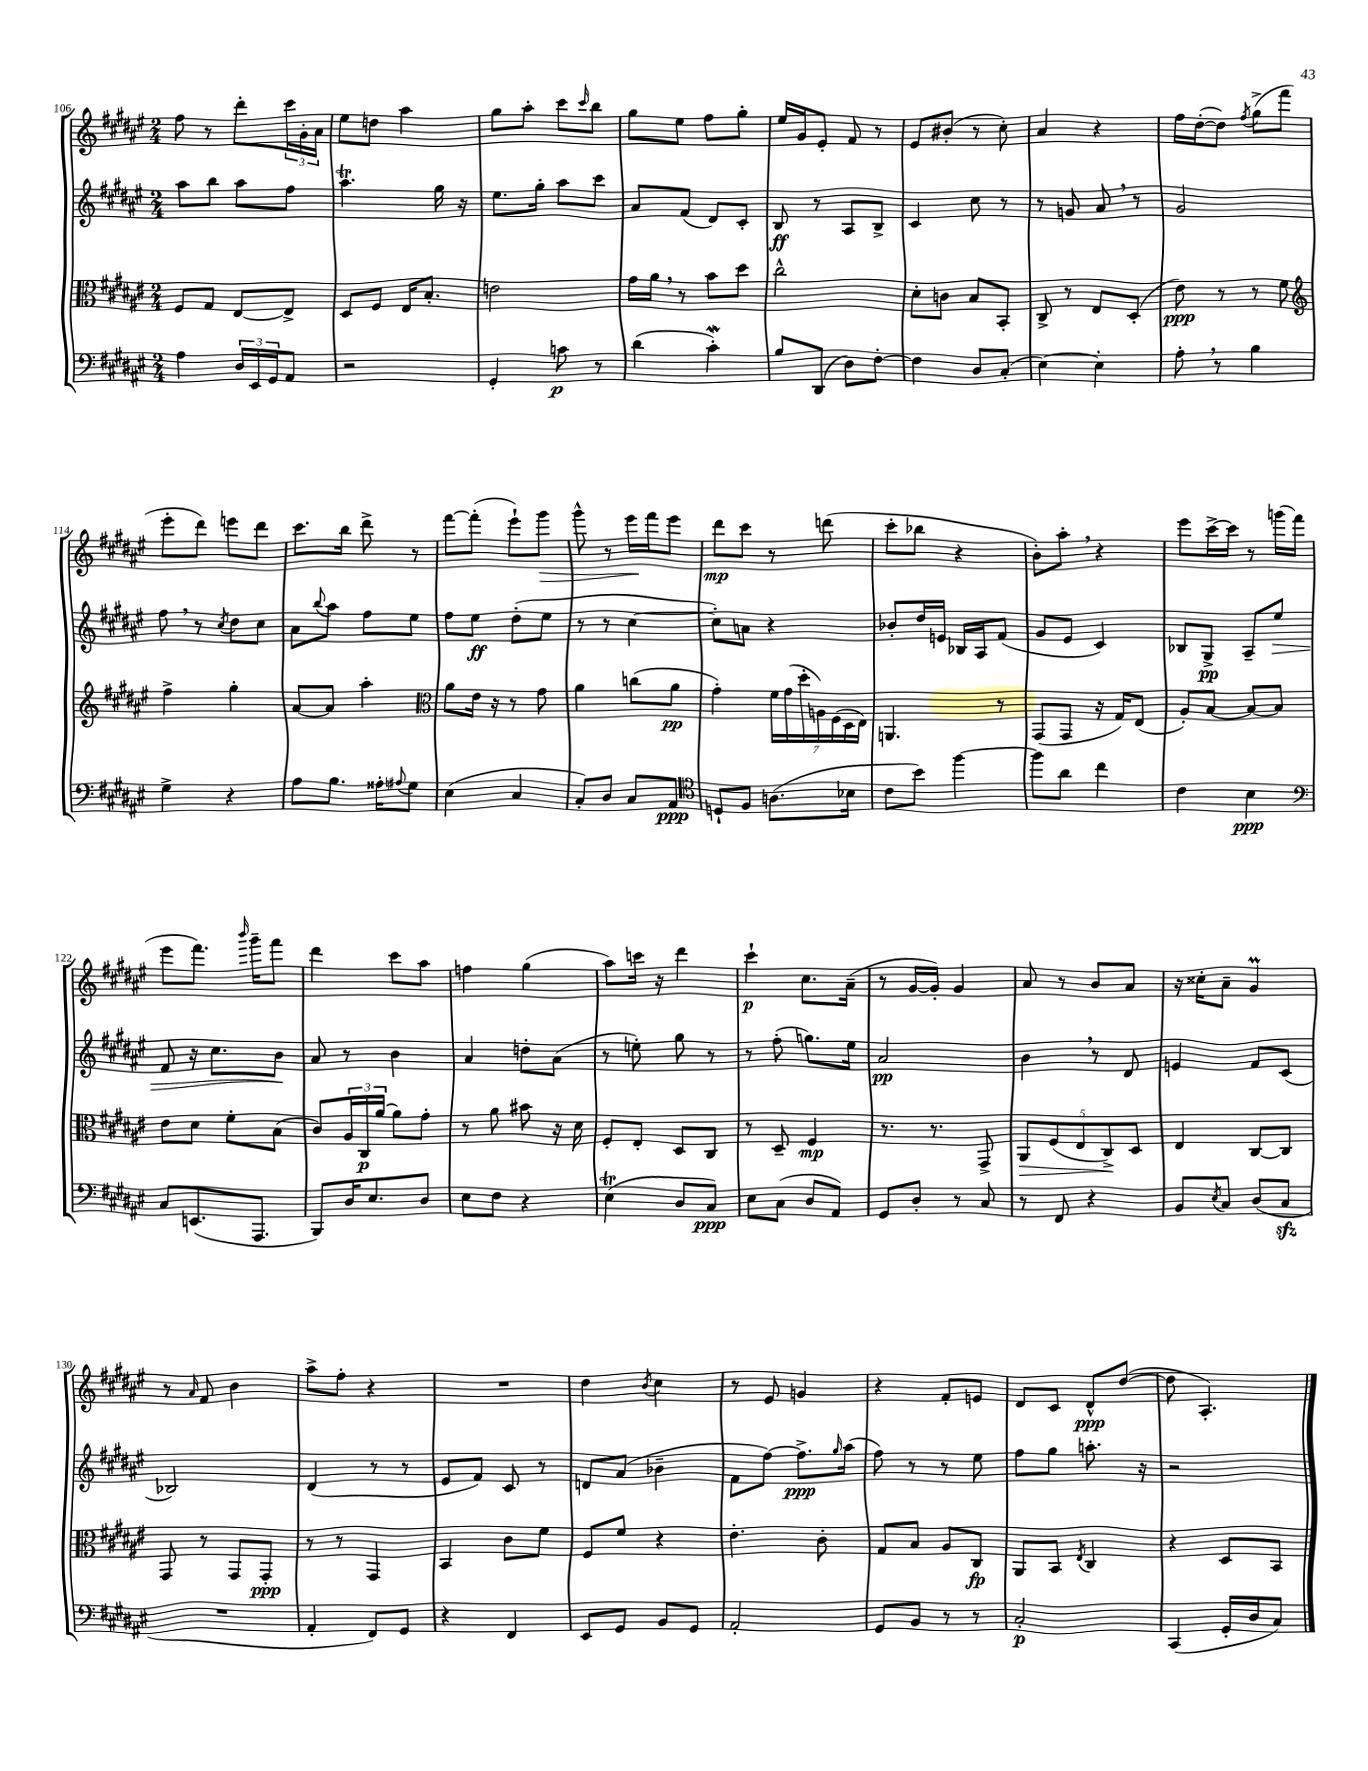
<<
\new StaffGroup <<
\new Staff = "s0" {
    \clef treble \key fis \major \numericTimeSignature \time 2/4
    fis''8 r8 dis'''8-. \tuplet 3/2 { cis'''16 gis'16-. ais'16 } |
    eis''8 d''8 ais''4 |
    gis''8 ais''8-. cis'''8 \grace { cis'''16 } b''8 |
    gis''8 eis''8 fis''8 gis''8-. |
    eis''16 gis'16 eis'8-. fis'8 r8 |
    eis'8 bis'8-.( r8 cis''8-.) |
    ais'4 r4 |
    fis''16 dis''16~-.( dis''8) \acciaccatura { fis''8 } gis''8->( fis'''8 |
    eis'''8-. dis'''8) e'''8 dis'''8 |
    cis'''8. b''16 dis'''8-> r8 |
    fis'''8~ fis'''8-.( eis'''8-!) gis'''8\> |
    gis'''8-^ r8 eis'''16\! fis'''16 eis'''8 |
    dis'''8\mp cis'''8 r8 d'''8( |
    cis'''8-. bes''8 r4 |
    b'8-.) ais''8-. \breathe r4 |
    eis'''8 cis'''16~-> cis'''16 r8 g'''16( fis'''16 |
    eis'''8 fis'''8.) \grace { b'''16 } gis'''16-- fis'''8 |
    dis'''4 cis'''8 ais''8 |
    f''4 gis''4( |
    ais''8) c'''16 r16 dis'''4 |
    cis'''4-!\p cis''8. ais'16--( |
    r8 gis'16~ gis'16-.) gis'4 |
    ais'8 r8 b'8 ais'8 |
    r16 cisis''16-. ais'8-- gis'4\prall |
    r8 \grace { ais'16 } fis'8 b'4 |
    ais''8-> fis''8-. r4 |
    R2 |
    dis''4 \acciaccatura { b'8 } cis''4 |
    r8 eis'8 g'4 |
    r4 fis'8-. e'8 |
    dis'8 cis'8 dis'8-^\ppp dis''8~( |
    dis''8 ais4.-.) \bar "|." |
}
\new Staff = "s1" {
    \clef treble \key fis \major \numericTimeSignature \time 2/4
    ais''8 b''8 ais''8 fis''8 |
    ais''4.\trill gis''16 r16 |
    eis''8. gis''16-. ais''8 cis'''8 |
    ais'8 fis'8( dis'8) cis'8-. |
    b8\ff r8 ais8 b8-> |
    cis'4 cis''8 r8 |
    r8 g'8 ais'8 \breathe r8 |
    gis'2 |
    fis''8 \breathe r8 \acciaccatura { cis''8 } dis''8 cis''8 |
    ais'8 \appoggiatura { b''8 } ais''8 fis''8 eis''8 |
    fis''8 eis''8\ff dis''8-.( eis''8 |
    r8 r8 cis''4~ |
    cis''8-.) a'8 r4 |
    bes'8-. dis''16 e'16 bes16 ais16 fis'8( |
    gis'8 eis'8 cis'4) |
    bes8 gis8->\pp ais8-- eis''8\> |
    fis'8 r16 cis''8. b'8\! |
    ais'8 r8 b'4 |
    ais'4 d''8-. ais'8( |
    r8 e''8-.) gis''8 r8 |
    r8 fis''8-.( g''8.) eis''16 |
    ais'2\pp |
    b'4 \breathe r8 dis'8 |
    e'4 fis'8 cis'8( |
    bes2) |
    dis'4( r8 r8 |
    eis'8 fis'8) cis'8 r8 |
    d'8 ais'8( bes'4-- |
    fis'8 fis''8~) fis''8.->\ppp \grace { gis''16 } ais''16( |
    fis''8) r8 r8 eis''8 |
    fis''8 gis''8 a''8.-. r16 |
    r2 \bar "|." |
}
\new Staff = "s2" {
    \clef alto \key fis \major \numericTimeSignature \time 2/4
    fis8 gis8 eis8~ eis8-> |
    dis8 fis8 eis16 b8.-. |
    e'2 |
    gis'16 ais'16 \breathe r8 b'8 dis''8 |
    cis''2-^ |
    dis'8-. c'8 b8 b,8-. |
    cis8-> r8 eis8 dis8-.( |
    eis'8\ppp) r8 r8 fis'8 |
    \clef treble fis''4-> gis''4-. |
    ais'8~ ais'8 ais''4-. |
    \clef alto ais'8 eis'16 r16 r8 gis'8 |
    ais'4 c''8( ais'8\pp |
    gis'4-.) \tuplet 7/4 { fis'16 gis'16( dis''16-. a16) fis16( dis16 eis16) } |
    a,4. r8 |
    gis,8( gis,8 r16 gis16) eis8( |
    ais8-.) b8~ b8~ b8 |
    eis'8 dis'8 fis'8-. b8( |
    cis'8) \tuplet 3/2 { ais16 cis16\p ais'16( } ais'8) gis'8-. |
    r8 ais'8 bis'8 r16 dis'16 |
    fis8-. eis8-. dis8 cis8 |
    r8 dis8-- fis4\mp |
    r8. r8. gis,8-> |
    \tuplet 5/4 { ais,8\> fis8( eis8 cis8->\!) dis8 } |
    eis4 cis8~ cis8 |
    gis,8 r8 gis,8 gis,8-.\ppp |
    r8 r8 gis,4 |
    b,4 cis'8 fis'8 |
    fis8 fis'8 r4 |
    eis'4.-. cis'8-. |
    gis8 b8 ais8 cis8\fp |
    ais,8 b,8 \acciaccatura { eis8 } cis4 |
    r4 dis8 b,8 \bar "|." |
}
\new Staff = "s3" {
    \clef bass \key fis \major \numericTimeSignature \time 2/4
    ais4 \tuplet 3/2 { dis16 eis,16 gis,16 } ais,8 |
    r2 |
    gis,4-. c'8\p r8 |
    dis'4( cis'4-.\mordent) |
    b8 dis,8( dis8) fis8~-. |
    fis4 dis8 cis8-.( |
    eis4~) eis4-. |
    ais8-. \breathe r8 b4 |
    gis4-> r4 |
    ais8 b8. aisis16-. \appoggiatura { ais8 } gis8 |
    eis4( cis4 |
    cis8-.) dis8 cis8 ais,8\ppp |
    \clef tenor d8-! fis8 a8.( bes16 |
    cis'8 b'8) fis''4~ |
    fis''8 ais'8 cis''4 |
    cis'4 b4\ppp |
    \clef bass cis8 e,8.( ais,,8. |
    b,,8) dis16 eis8. dis8 |
    eis8 fis8 r4 |
    eis4\trill( dis8 cis8\ppp) |
    eis8 cis8( dis8 ais,8) |
    gis,8 dis8-. r8 cis8 |
    r8 fis,8 r4 |
    b,8 \acciaccatura { eis8 } cis8 dis8( cis8\sfz |
    R2 |
    ais,4-. fis,8) gis,8 |
    r4 fis,4 |
    eis,8 gis,8 b,8 gis,8 |
    ais,2-. |
    gis,8 b,8 r8 r8 |
    cis2-.\p |
    cis,4( gis,16-. dis16 cis8) \bar "|." |
}
>>
>>
\layout { \context { \Score currentBarNumber = #106 } }
